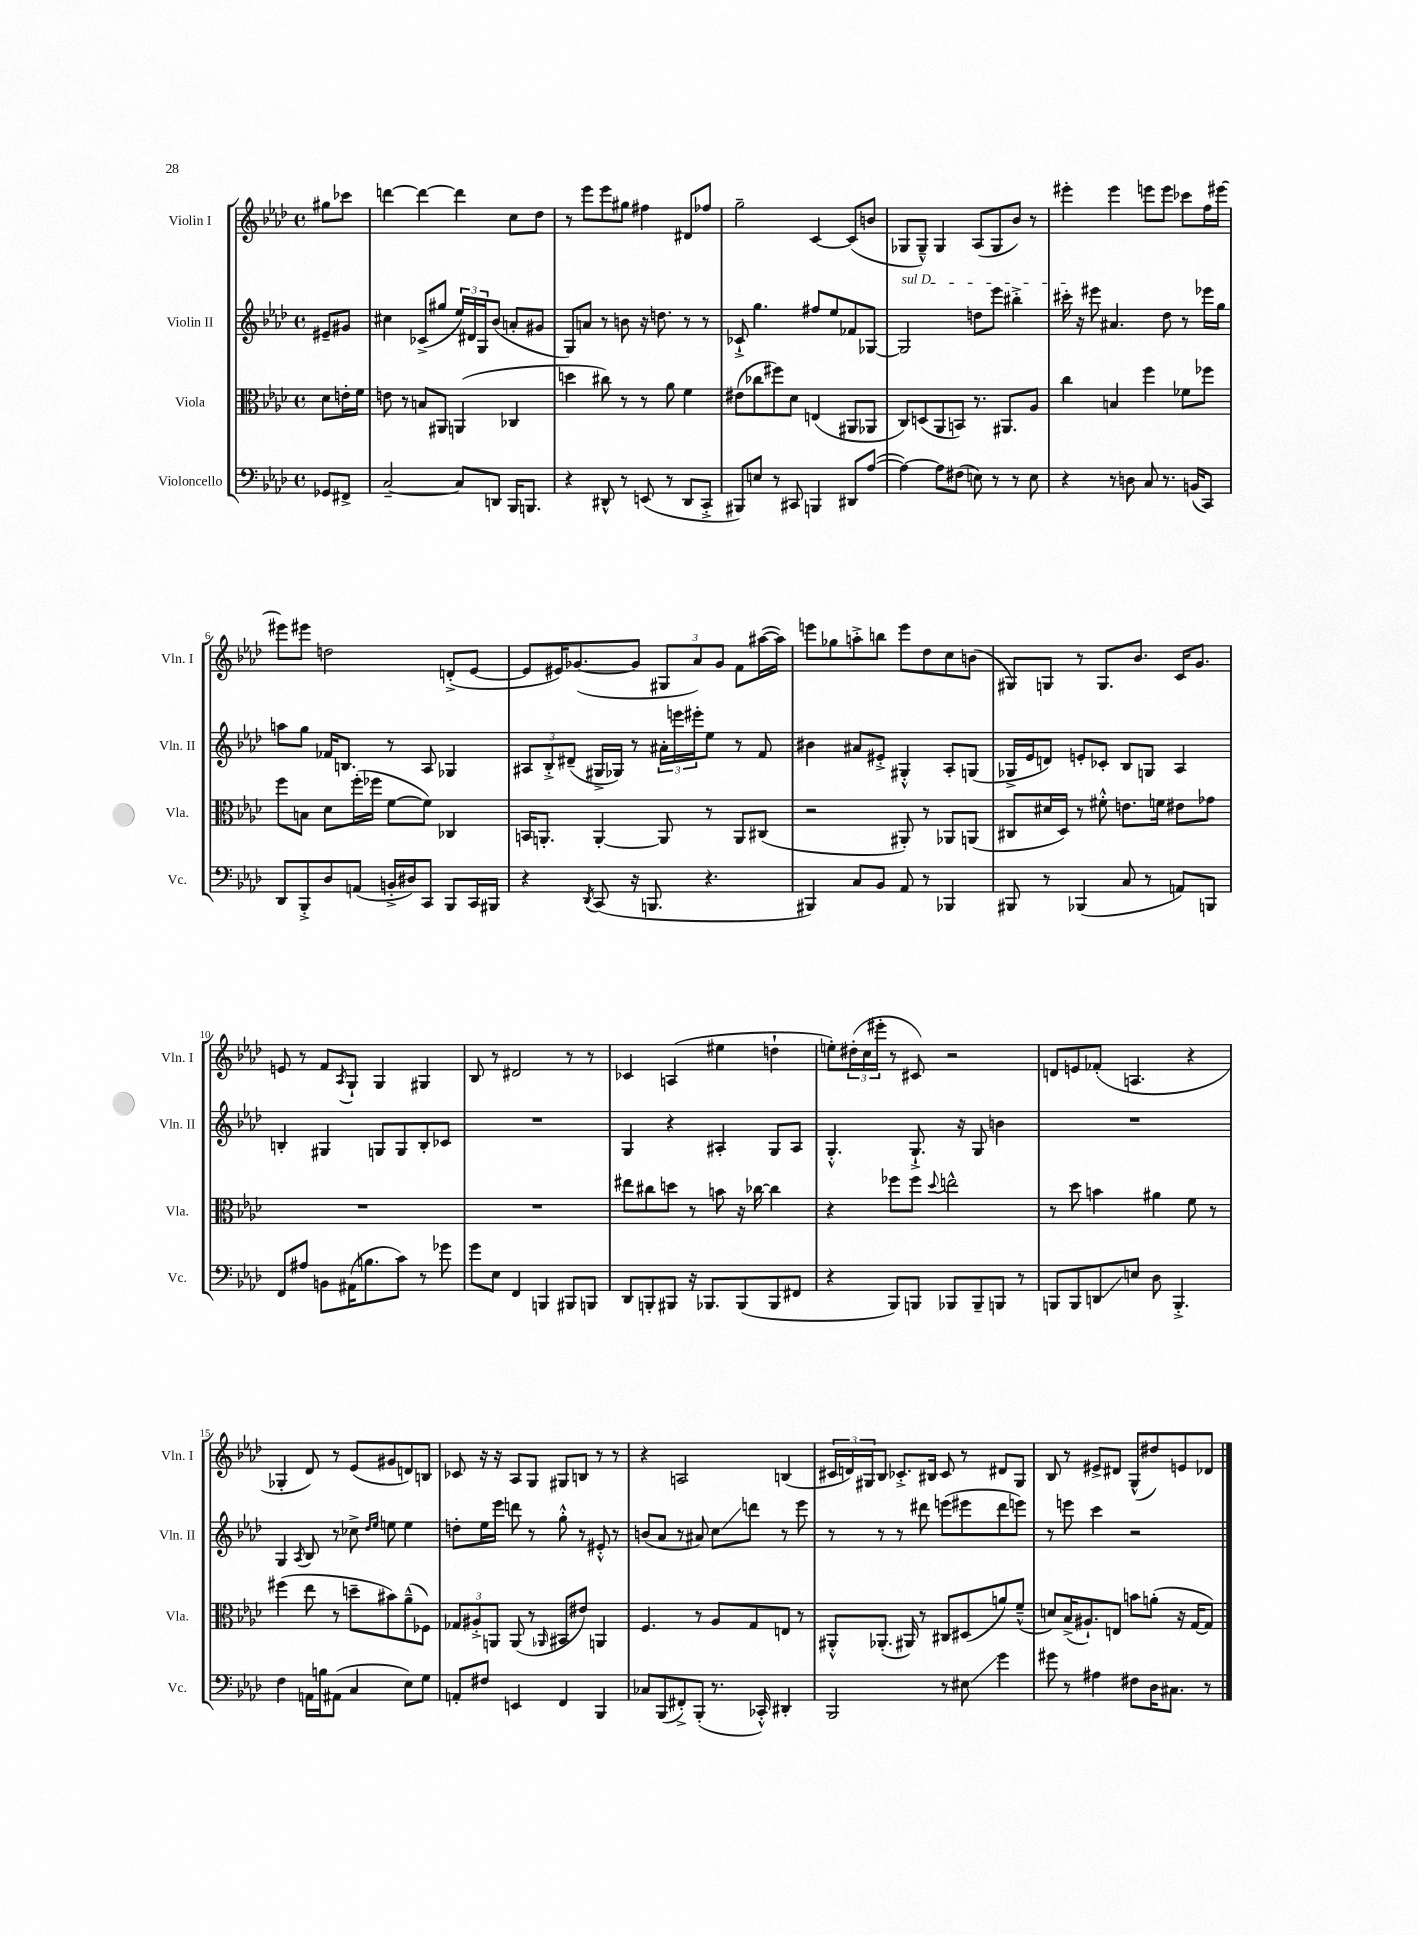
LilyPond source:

<<
\new StaffGroup <<
\new Staff = "s0" \with { instrumentName = "Violin I" shortInstrumentName = "Vln. I" } {
    \clef treble \key aes \major \defaultTimeSignature \time 4/4 \partial 4
    gis''8 ces'''8 |
    d'''4~ d'''4~ d'''4 c''8 des''8 |
    r8 ees'''8 ees'''8 gis''8 fis''4 dis'8 fes''8 |
    g''2-- c'4~ c'8( b'8 |
    ges8 ges8---^) ges4 aes8( ges8 bes'8) r8 |
    eis'''4-. eis'''4 e'''8 e'''8 ces'''8 f''16 eis'''16~ |
    eis'''8 eis'''8 d''2 d'8-.->( ees'8~ |
    ees'8 eis'16) ges'8.~( ges'8 \tuplet 3/2 { gis8 aes'8) ges'8 } f'8 ais''16~( ais''16) |
    e'''8 ges''8 a''8-.-> b''8 e'''8 des''8 c''8 b'8( |
    gis8) g8 r8 g8. bes'8. c'16 g'8. |
    e'8 r8 f'8 \acciaccatura { aes8 } g8-! g4 gis4 |
    bes8 r8 dis'2 r8 r8 |
    ces'4 a4( eis''4 d''4-! |
    e''8-.) \tuplet 3/2 { dis''16-.( c''16 eis'''16-. } r8 cis'8) r2 |
    d'8 e'8 fes'8-.( a4. r4 |
    ges4-. des'8) r8 ees'8( gis'8 d'8) b8 |
    ces'8 r16 r16 aes8 g8 gis8 b8 r8 r8 |
    r4 a2 b4( |
    \tuplet 3/2 { cis'16 d'16) gis16 } bes8 ces'8.-.-> bis16 ces'8 r8 dis'8 gis8 |
    bes8 r8 eis'8-> dis'8 g8-^( dis''8) e'8 des'8 \bar "|." |
}
\new Staff = "s1" \with { instrumentName = "Violin II" shortInstrumentName = "Vln. II" } {
    \clef treble \key aes \major \defaultTimeSignature \time 4/4 \partial 4
    eis'8-- gis'8 |
    cis''4 ces'8->( gis''8 \tuplet 3/2 { ees''16) dis'16 g16 } bes'8( a'8-. gis'8 |
    g8) a'8 r8 b'8 r16 d''8. r8 r8 |
    ces'8-!-> g''4. fis''8 ees''8 fes'8 ges8~ |
    \once \override TextSpanner.bound-details.left.text = \markup { \italic "sul D" } ges2\startTextSpan d''8 ees'''8 bis''4-.-> |
    cis'''16-.\stopTextSpan r16 eis'''8 ais'4. des''8 r8 ees'''16 g''16 |
    a''8 g''8 fes'16 b8. r8 aes8 ges4 |
    \tuplet 3/2 { ais8 bes8-.-> dis'8--( } gis16-> ges16) r8 \tuplet 3/2 { ais'16-. e'''16 eis'''16-. } ees''8 r8 f'8 |
    bis'4 ais'8 eis'8-.-> gis4-.-^ aes8-. g8( |
    ges16-> ees'16 d'8) e'8-. ces'8-. bes8 g8 aes4 |
    b4-. gis4 g8 g8 b8-. ces'8 |
    R1 |
    g4 r4 ais4-. g8 ais8 |
    g4.-.-^ g8.-!-> r16 g8 b'4 |
    R1 |
    g4 \acciaccatura { aes8 } bes8 r8 ces''8-> \grace { des''16 ees''16 } e''8 e''4 |
    d''8-. ees''16 ees'''16 d'''8 r8 g''8-.-^ r8 eis'8-.-^ r8 |
    b'8( aes'8 r8 ais'8) c''8\glissando d'''8 r8 ees'''8 |
    r8 r8 r8 dis'''8 e'''8( eis'''8 dis'''8 e'''8) |
    r8 e'''8 c'''4 r2 \bar "|." |
}
\new Staff = "s2" \with { instrumentName = "Viola" shortInstrumentName = "Vla." } {
    \clef alto \key aes \major \defaultTimeSignature \time 4/4 \partial 4
    des'8 e'16-. f'16 |
    e'8 r8 b8 ais,8 a,4( ces4 |
    d''4 cis''8) r8 r8 aes'8 f'4 |
    eis'8( ces''8 fis''8) des'8 e4( ais,8 aes,8 |
    c8) d8( aes,8 b,8) r8. ais,8. aes8 |
    c''4 b4 f''4 fes'8 fes''8 |
    f''8 b8 des'8 f''16-.( fes''16 f'8~ f'8) ces4 |
    b,16 a,8.-. a,4~-. a,8 r8 a,8 cis8( |
    r2 ais,8-.) r8 aes,8 a,8( |
    cis8 dis'16 des16) r8 fis'8-.-^ e'8. f'16 eis'8 ges'8 |
    R1 |
    R1 |
    eis''8 cis''8 d''8 r8 b'8 r16 ces''16~ ces''4 |
    r4 fes''8 fes''8 \appoggiatura { des''8 } e''2-^ |
    r8 des''8 b'4 ais'4 f'8 r8 |
    fis''4( ees''8 r8 d''8-- bis'8) aes'8---^( fes8) |
    \tuplet 3/2 { ges8 ais8-.-> a,8 } a,8( r8 \grace { aes,16 } bis,8 eis'8) a,4 |
    f4. r8 aes8 g8 e8 r8 |
    ais,8-.-^ aes,8.-.( ais,16) r8 cis8 dis8( a'8) f'8---^( |
    d'8) bes16->( ais8.-!) e8 b'8 a'8-.( r16 g16~ g8) \bar "|." |
}
\new Staff = "s3" \with { instrumentName = "Violoncello" shortInstrumentName = "Vc." } {
    \clef bass \key aes \major \defaultTimeSignature \time 4/4 \partial 4
    ges,8 fis,8-> |
    c2~-- c8 d,8 bes,,16 b,,8. |
    r4 dis,8-^ r8 e,8( r8 dis,8 c,8-.-> |
    bis,,8) e8 r8 cis,8 b,,4 dis,8 aes8~( |
    aes4~) aes8 fis8( e8) r8 r8 e8 |
    r4 r8 d8 c8 r8. b,16( c,8) |
    des,8 bes,,8-.-> des8 a,8( b,16-.-> dis16) c,8 bes,,8 c,16 bis,,16 |
    r4 \acciaccatura { des,8 } c,8( r16 b,,8. r4. |
    bis,,4) c8 bes,8 aes,8 r8 bes,,4 |
    bis,,8 r8 bes,,4( c8 r8 a,8) b,,8 |
    f,8 ais8 b,8 ais,16( b8. c'8) r8 ges'8 |
    g'8 ees8 f,4 b,,4 bis,,8 b,,8 |
    des,8 b,,8-. bis,,8 r16 bes,,8. bes,,8( bes,,8 fis,8 |
    r4 bes,,8) b,,8 bes,,8 bes,,8-- b,,8 r8 |
    b,,8 b,,8 d,8\glissando e8 des8 b,,4.-.-> |
    f4 a,16 b16 ais,8( c4 ees8) g8 |
    a,8-. fis8 e,4 f,4 bes,,4 |
    ces8 bes,,8( fis,8-.->) bes,,8-.( r8. ces,16-.-^) dis,4-. |
    bes,,2 r8 eis8\glissando g'4 |
    gis'8 r8 ais4 fis8 des16 cis8. r8 \bar "|." |
}
>>
>>
